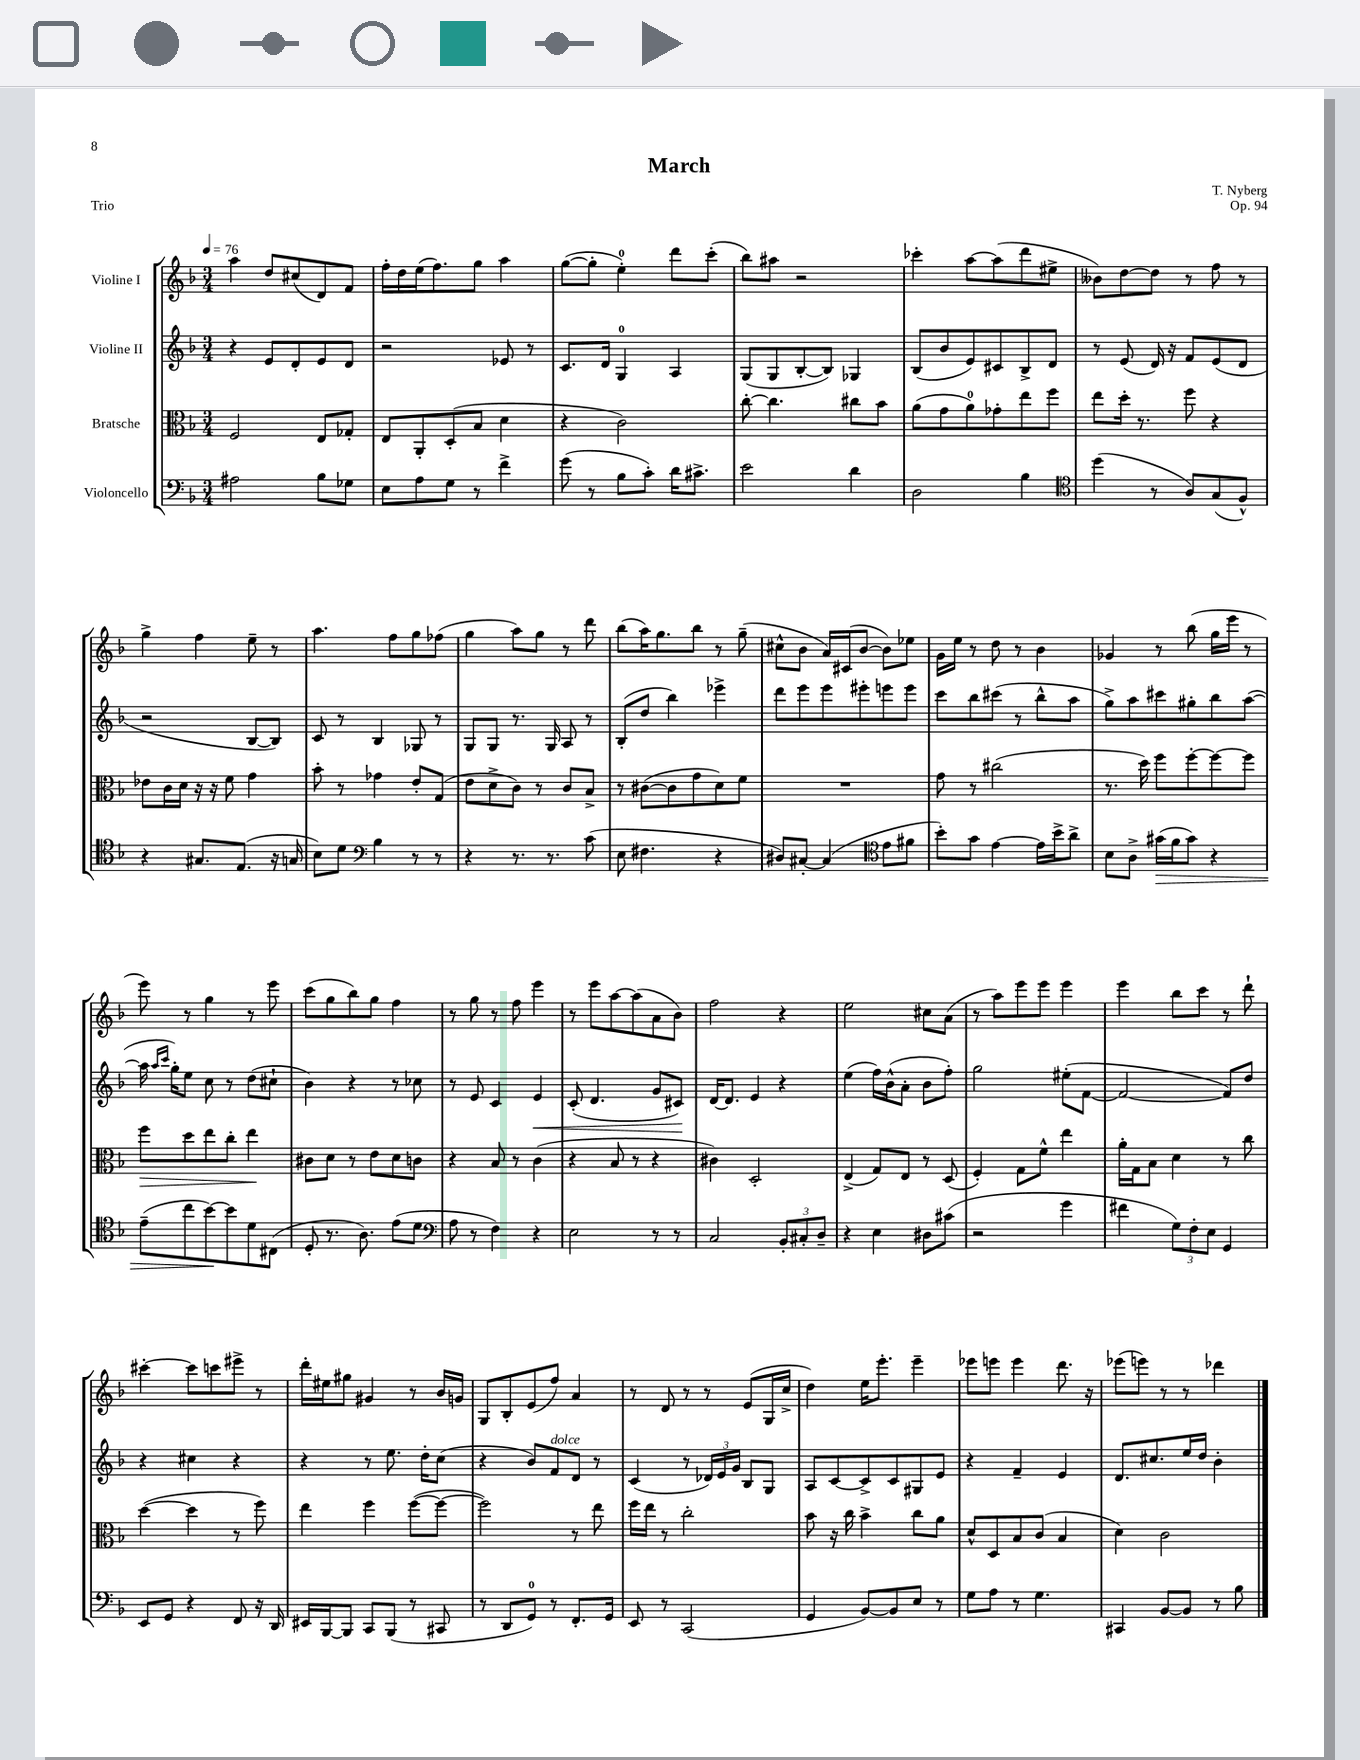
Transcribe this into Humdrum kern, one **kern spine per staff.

**kern	**kern	**kern	**kern
*staff4	*staff3	*staff2	*staff1
*clefF4	*clefC3	*clefG2	*clefG2
*k[b-]	*k[b-]	*k[b-]	*k[b-]
*M3/4	*M3/4	*M3/4	*M3/4
*MM76	*MM76	*MM76	*MM76
2A#\	2F/	4r	4aa\
.	.	8e/L	8dd/L
.	.	8d'/	(8cc#/
8B-\L	8E/L	8e/	8d/)
8G-\J	8G-'/J	8d/J	8f/J
=	=	=	=
8E\L	8E/L	2r	16ff'\LL
.	.	.	16dd\
8A\	8AA'/	.	(16ee\J
.	.	.	8.ff\)
8G\J	(8D'/	.	.
8r	8B-/J	.	8gg\J
4f^\	4d\	8e-/	4aa\
.	.	8r	.
=	=	=	=
(8g\	4r	8.c/L	([8gg\L
8r	.	.	8gg'\]J
.	.	16d/Jk	.
8B-\L	2c\)	4G/	4ee'\)
8c'\J)	.	.	.
16d\LK	.	4A/	8ddd\L
8.c#^\J	.	.	.
.	.	.	(8ccc'\J
=	=	=	=
2e\	[8cc'\	(8G/L	8bb-\L)
.	4.cc\]	8G/	8aa#\J
.	.	[8B-'/	2r
.	.	8B-/]J)	.
4d\	8cc#\L	4G-/	.
.	8b-\J	.	.
=	=	=	=
2D\	(8a\L	(8B-/L	4ccc-'\
.	8g\	8b-/	.
.	8a\)	8e/)	[8aa\L
.	8g-'\	8c#/	(8aa\]
4B-\	8ee\	8B-^/	8ddd\
.	8ff\J	8d/J	8ee#^\J
=	=	=	=
*clefC4	*	*	*
(4dd\	8ee\L	8r	8b--\L)
.	16dd'\Jk	(8e/	[8dd\
.	8.r	.	.
8r	.	16d/)	8dd\]J
.	.	16r	.
8A/L)	8ff\	8f/L	8r
(8G/	4r	(8e/	8ff\
8F^^/J)	.	8d/J	8r
=	=	=	=
4r	8e-\L	2r	4gg^\
.	16c\L	.	.
.	16d\JJ	.	.
8.G#/L	16r	.	4ff\
.	16r	.	.
.	8f\	.	.
(8.E/J	.	.	.
.	4g\	[8B-/L	8ee~\
16r	.	8B-/]J)	8r
16G/	.	.	.
=	=	=	=
8B-\L)	8b-'\	8c/	4.aa\
8d\J	8r	8r	.
*clefF4	*	*	*
4B-\	4g-\	4B-/	.
.	.	.	8ff\L
8r	8e'/L	8G-/	8gg\
8r	(8G/J	8r	(8ff-\J
=	=	=	=
4r	8e\L	8G/L	4gg\
.	8d^\	8G/J	.
8.r	8c\J)	8.r	8aa\L)
.	8r	.	8gg\J
8.r	.	16G/	.
.	8c/L	8A/	8r
(8c\	8B-^/J	8r	8ddd\
=	=	=	=
8E\	8r	(8B-'/L	(8bb-\L
4.F#\	([8c#\L	8dd/J	16aa\K)
.	.	.	8.gg\
.	8c#\]	4bb-\)	.
.	8g\	.	8bb-\J
4r	8d\)	4eee-^\	8r
.	8f\J	.	(8gg~\
=	=	=	=
8D#/L)	2.r	8ddd\L	8cc#^^\L
[8C#'/J	.	8eee\	8b-\J
(4C#/]	.	8eee\	16a/LL)
.	.	.	(16c#/J
.	.	8eee#'\	[8b-/J
*clefC4	*	*	*
8e\L	.	8eee\	8b-\]L)
8f#\J	.	8eee\J	8ee-\J
=	=	=	=
8b-'\L)	8g\	8ccc\L	16g\LL
.	.	.	16ee\JJ
8g\J	8r	8bb-\	8r
[4e\	(2cc#\	(8ccc#\J	8dd\
.	.	8r	8r
16e\]LL	.	8bb-^^\L	4b-\
16b-^\J	.	.	.
8a^\J	.	8aa\J	.
=	=	=	=
8B-\L	8.r	8gg^\L)	4g-/
8A^\J	.	8aa\	.
.	16dd\)	.	.
(16g#\LL	8ff\L	8ccc#\	8r
16f\J	.	.	.
8g#\J)	[8ff'\	8gg#'\	(8bb-\
4r	8ff\_	8bb-\	16gg\LL
.	.	.	16eee\JJ
.	8ff\]J	([8aa\J	8r
=	=	=	=
(8e~\L	8ff\L	16aa\]	8eee\)
.	.	16qqaa/LL	.
.	.	16qqccc/JJ	.
.	.	16gg'\LK)	.
8cc\	8dd\	8ee\J	8r
[8b-\)	8ee\	8cc\	4gg\
8b-\]	8cc'\J	8r	.
8d\	4ee\	(8dd\L	8r
(8C#\J	.	8cc#`\J	8eee\
=	=	=	=
8D'/	8c#\L	4b-\)	(8ccc\L
8.r	8d\J	.	8gg\
.	8r	4r	8bb-\)
8.A\)	.	.	.
.	8e\L	.	8gg\J
(8e\L	8d\	8r	4ff\
8d\J	8c\J	8cc-\	.
=	=	=	=
*clefF4	*	*	*
8A\	4r	8r	8r
8r	.	8e/	8gg\
4F\)	8B-/	4c/	8r
.	8r	.	8ff\
4r	(4c\	4e/	4eee\
=	=	=	=
2E\	4r	(8c'/	8r
.	.	4.d/	8eee\L
.	8B-/	.	[8aa\
.	8r	.	(8aa\]
8r	4r	8g/L	8a\
8r	.	8c#/J)	8b-\J)
=	=	=	=
2C/	4c#\)	[16d/LK	2ff\
.	.	8.d/]J	.
.	2D'/	4e/	.
12BB-'/L	.	4r	4r
12C#'/	.	.	.
12D~/J	.	.	.
=	=	=	=
4r	(4E^/	(4ee\	2ee\
4E\	8G/L)	16ff\LL)	.
.	.	(16b-^^\J	.
.	8E/J	8a'\J	.
8D#\L	8r	8b-\L	8cc#\L
(8c#\J	(8D/	8ff'\J)	(8a\J
=	=	=	=
2r	4F'/)	2gg\	8r
.	.	.	8aa\L)
.	8G\L	.	8eee\
.	8f^^\J	.	8eee\J
4g\	4ee\	(8ee#'\L	4eee\
.	.	[8f\J	.
=	=	=	=
4f#\	16a'\LL	2f/_	4eee\
.	16G\J	.	.
.	8B-\J	.	.
12G\L)	4d\	.	8bb-\L
12F'\	.	.	.
.	.	.	8ccc\J
12E\J	.	.	.
4GG/	8r	8f/]L)	8r
.	8cc\	8dd/J	8ddd`\
=	=	=	=
8EE/L	([4dd\	4r	[4ccc#'\
8GG/J	.	.	.
4r	4dd\]	4cc#\	8ccc#\]L
.	.	.	8ccc\
8FF/	8r	4r	8eee#^\J
16r	8ff\)	.	8r
16DD/	.	.	.
=	=	=	=
16EE#/LL	4ee\	4r	16ddd'\LL
[16BBB-/J	.	.	16ee#\J
8BBB-/]J	.	.	8gg#\J
8CC/L	4ff\	8r	4g#/
(8BBB-/J	.	8.ee\	.
8r	([8ff\L	.	8r
.	.	16dd'\LK	.
8CC#/	8ff\_J	(8cc\J	16b-/LL
.	.	.	16g/JJ
=	=	=	=
8r	2ff\])	4r	8G/L
8DD/L	.	.	8B-'/
8GG/J)	.	8b-/L)	(8e/
8r	.	8f/	8ff/J)
8.FF'/L	8r	8d/J	4a/
.	8ee\	8r	.
16GG/Jk	.	.	.
=	=	=	=
8EE/	16ff\LL	(4c/	8r
.	16ee\JJ	.	.
8r	8r	.	8d/
(2CC/	2cc'\	8r	8r
.	.	24d-/LL)	8r
.	.	24e/	.
.	.	24g/JJ	.
.	.	8B-/L	(8e/L
.	.	8G/J	16G/L
.	.	.	16cc^/JJ
=	=	=	=
4GG/	8b-\	8A/L	4dd\)
.	16r	[8c/	.
.	16cc\	.	.
[8BB-/L)	4b-^\	8c^/]	16ee\LK
.	.	.	8.eee'\J
8BB-/]	.	8c/	.
8E/J	8cc\L	8G#/	4eee~\
8r	8a\J	8e/J	.
=	=	=	=
8G\L	8d^^/L	4r	8eee-\L
8A\J	8D/	.	8eee\J
8r	8B-/	4f~/	4eee\
4.G\	(8c/J	.	.
.	4B-/	4e/	8.ddd\
.	.	.	16r
=	=	=	=
4CC#/	4d\)	8.d/L	(8eee-\L
.	.	.	8eee\J)
.	.	8.cc#/	.
[8BB-/L	2c\	.	8r
8BB-/]J	.	16ee/L	8r
.	.	16dd/JJ	.
8r	.	4b-'\	4ddd-\
8B-\	.	.	.
==	==	==	==
*-	*-	*-	*-
